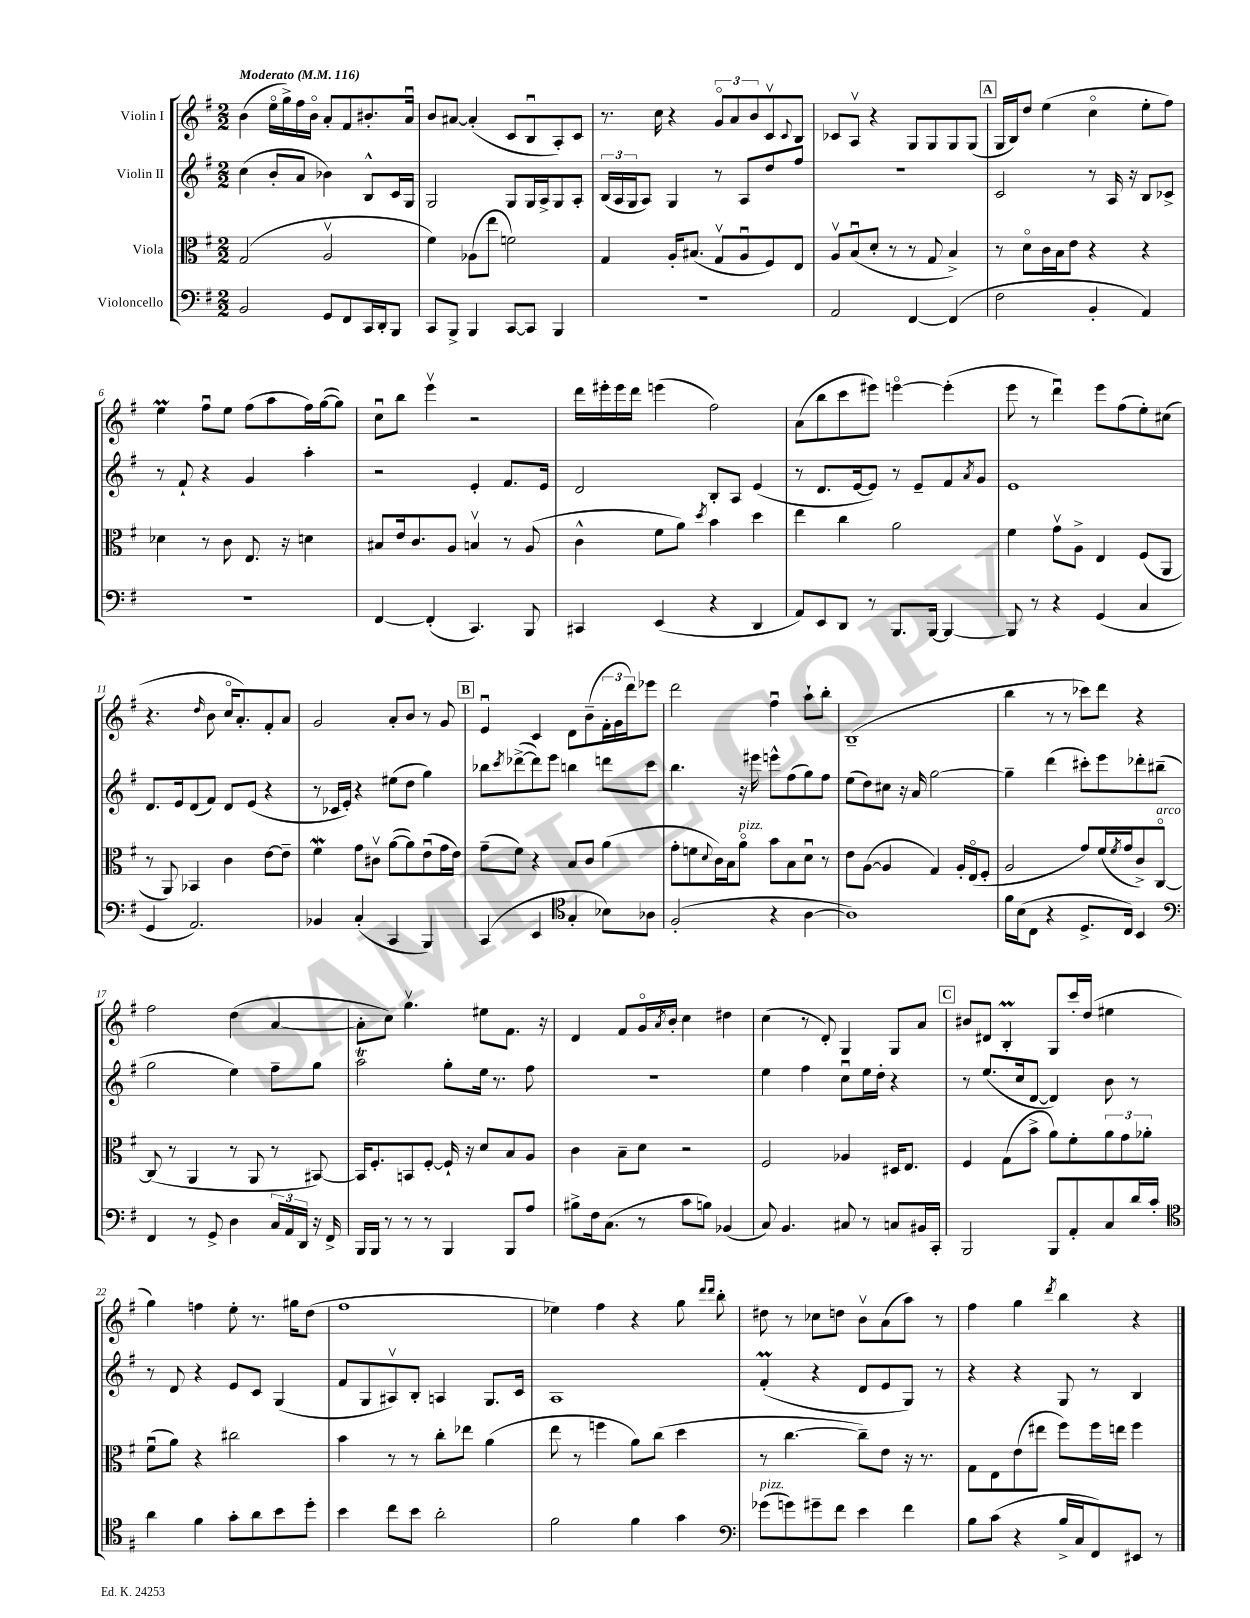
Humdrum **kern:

**kern	**kern	**kern	**kern
*staff4	*staff3	*staff2	*staff1
*clefF4	*clefC3	*clefG2	*clefG2
*k[f#]	*k[f#]	*k[f#]	*k[f#]
*M2/2	*M2/2	*M2/2	*M2/2
*MM116	*MM116	*MM116	*MM116
2BB	(2G	(4cc	(4b
.	.	8b'	16eeo
.	.	.	16gg^)
.	.	8a	16ff#
.	.	.	16bo
8GG	2Av	4b-)	8a'
8FF#	.	.	8f#
16CC	.	8B^^	8.b#'
16DD'	.	.	.
8BBB	.	16c	.
.	.	16G	16au
=	=	=	=
8CC	4f#)	2G	8b
8BBB^	.	.	[8a#
4BBB	(8A-	.	(4a#']
.	8ee	.	.
[8CC	2f)	8G	8c
8CC]	.	16G	8Bu
.	.	16A^	.
4BBB	.	8G	8A')
.	.	8A'	8c
=	=	=	=
1r	4G	(24B	8.r
.	.	24A	.
.	.	24G	.
.	.	8A)	.
.	.	.	16cc
.	16A'	4G	4r
.	(8.B#	.	.
.	8Gv	8r	12go
.	.	.	12a
.	8Au	8A	.
.	.	.	12b
.	8F#)	8dd	8cv
.	.	.	8qqc
.	8E	8ff#	8B
=	=	=	=
2AA	8Av	1r	8c-
.	(8Bu	.	8Av
.	8d'	.	4r
.	8r	.	.
[4FF#	8r	.	8G
.	8G	.	8G
(4FF#]	4B^)	.	8G
.	.	.	(8G
=	=	=	=
2F#	8r	2c	16G
.	.	.	16B)
.	8do	.	8dd
.	16c	.	(4ee
.	16B	.	.
.	8e	.	.
4BB'	4r	8r	4cco
.	.	16A	.
.	.	16r	.
4AA)	4r	8B	8ee'
.	.	8c-^	8ff#)
=	=	=	=
1r	4d-	8r	4ee
.	.	8f#`	.
.	8r	4r	8ff#u
.	8c	.	8ee
.	8.E	4g	(8ff#
.	.	.	8aa
.	16r	.	.
.	4d	4aa'	16ff#)
.	.	.	([16gg
.	.	.	8gg])
=	=	=	=
[4FF#	8B#	2r	8ccu
.	16e	.	8bb
.	8.c	.	.
(4FF#']	.	.	4eeev
.	8A	.	.
4.CC)	4Bv	4e'	2r
.	8r	8.f#	.
8BBB	(8A	.	.
.	.	16e	.
=	=	=	=
4CC#	4c^^	2d	16ddd
.	.	.	16eee#'
.	.	.	16eee#
.	.	.	16ddd
(4EE	8f#	.	(4eee
.	8a)	.	.
.	8qdd	.	.
4r	4b	8B'	2ff#)
.	.	8A	.
4DD	4dd	(4e	.
=	=	=	=
8AA)	4ee	8r	(8a
8EE	.	8.d	8bb
8DD	4cc	.	8ccc
.	.	[16e	.
8r	.	8e])	8eee#)
8.BBB	2a	8r	[4eeeo
.	.	8e~	.
[16BBB	.	.	.
4BBB_	.	8f#	(4eee']
.	.	8qa	.
.	.	8g	.
=	=	=	=
8BBB]	4f#	1e	8eee
8r	.	.	8r
4r	8gv	.	4dddu)
.	8A^	.	.
(4GG	4E	.	8eee
.	.	.	(8ff#
4C	(8F#	.	8ee')
.	8AA	.	(8cc#
=	=	=	=
4GG	8r	8.d	4.r
.	8AA)	.	.
.	.	16e	.
2.AA)	4BB-	(8d	.
.	.	.	16qqdd
.	.	8f#)	8b
.	4c	8d	16cco
.	.	.	8.a')
.	.	(8e	.
.	[8e	4r	8f#'
.	8e~]	.	8a
=	=	=	=
4BB-	4f#	8r	2g
.	.	16c-	.
.	.	16e')	.
(4C'	8g	4r	.
.	8c#v	.	.
4CC	([8a	(8ee#	8a'
.	8a])	8dd	8b
4BBB)	(8eu	4gg)	8r
.	16g	.	8g
.	16e)	.	.
=	=	=	=
(4CC	(8g~	8bb-	4eu
.	.	8qccc	.
.	8f#)	([8ddd-^	.
4EE	4r	8ddd-])	4c
.	.	8eee	.
*clefC4	*	*	*
4G'	8B	4bb	8d
.	8c	.	(8b~
8B-)	(4a	8ddd	24f#'
.	.	.	24g
.	.	.	24ddd)
8A-	.	8ccc	8eee-
=	=	=	=
(2F#'	8g'	4.bb	2ddd
.	8f	.	.
.	8qqd	.	.
.	16c)	.	.
.	16B	.	.
.	8ao	16r	.
.	.	16eee#	.
4r	8b	8eee^^	4ff#u
.	8B	(8ff#	.
[4A	8du	8gg)	8aa`
.	8r	8ff#	8bb'
=	=	=	=
1A])	8e	(8ee	(1B~
.	([8A	8dd)	.
.	4A]	8cc#	.
.	.	16r	.
.	.	16a	.
.	4G)	[2gg	.
.	16A'	.	.
.	(16Eo	.	.
.	8F#'	.	.
=	=	=	=
16f#	2A	4gg~]	4bb
(16B	.	.	.
8C	.	.	.
4r	.	(4ddd	8r
.	.	.	8r
8.D^	8g)	8ccc#')	8ccc-)
.	(16f#	8eee	8ddd
.	8qf#	.	.
16C)	16g	.	.
4BB	8c^)	8ddd-'	4r
.	[8Co	(8bb#~	.
=	=	=	=
*clefF4	*	*	*
4FF#	(8C]	2gg	2ff#
.	8r	.	.
8r	4AA	.	.
8GG^	.	.	.
4D	8r	4ee)	(4dd
.	8AA	.	.
24C	8r	8ff#~	[4a
24AA	.	.	.
24DD	.	.	.
16r	[8BB#)	8gg	.
16FF#^	.	.	.
=	=	=	=
16BBB	16BB#]	2aa	8a']
16BBB	8.F#'	.	.
8r	.	.	8cc)
8r	8BB	.	4.ggv
8r	[8F#'	.	.
4BBB	16F#`]	8gg'	.
.	16r	.	.
.	8d	16ee	8ee#
.	.	8.r	.
8BBB	8B	.	8.f#
8A	8A	8ff#	.
.	.	.	16r
=	=	=	=
8B#^	4c	1r	4d
16F#	.	.	.
(8.C	.	.	.
.	8B~	.	8f#
8r	8d	.	16go
.	.	.	8qa
.	.	.	16b'
8c	2r	.	4cc
8B)	.	.	.
(4BB-	.	.	4dd#
=	=	=	=
8C)	2F#	4ee	(4cc
4.BB	.	.	.
.	.	4ff#	8r
.	.	.	8d')
8C#	4A-	8ccu	4G
8r	.	16ee	.
.	.	16dd'	.
8C	16D#	4r	8G
.	8.E	.	.
16BB#	.	.	8a
16CC'	.	.	.
=	=	=	=
2BBB	4F#	8r	8b#
.	.	(8.ee	8d#
.	(8G	.	4B'
.	.	16cc	.
.	8b^	[8d	.
8BBB	8a)	4d])	8G
8AA'	8f#'	.	16ccc'
.	.	.	(16dd
8C	12a	8b	4ee#
.	12g	.	.
16d	.	8r	.
.	12a-'	.	.
16c'	.	.	.
=	=	=	=
*clefC4	*	*	*
4a	(8f#u	8r	4gg)
.	8a)	8d	.
4f#	4r	4r	4ff
8g'	2cc#	8e	8ee'
8a	.	8c	8.r
8b	.	(4G	.
.	.	.	16gg#
8dd'	.	.	(8dd
=	=	=	=
4b	4b	8f#	1ff#
.	.	8G	.
8cc	8r	8A#v)	.
8b	8r	8B'	.
2a'	8cc'	4A	.
.	8ee-	.	.
.	(4a	8.G	.
.	.	16c	.
=	=	=	=
2f#	8ee	1A	4ee-)
.	8r	.	.
.	4ff	.	4ff#
4f#	8a)	.	4r
.	(8cc	.	.
4g	4dd	.	8gg
.	.	.	16qqddd
.	.	.	16qqddd
.	.	.	8bb'
=	=	=	=
*clefF4	*	*	*
(8g-	8r	(4f#'	8dd#
8g)	[4.cc	.	8r
8g#~	.	4r	8cc-
8f#	.	.	8dd
4e	8cc~])	8d	8bv
.	8e	8e	(8a
4f#	16r	8G)	8aa)
.	8.r	.	.
.	.	8r	8r
=	=	=	=
8B	8G	4r	4ff#
(8c	8E	.	.
4r	(8e	4r	4gg
.	8ee#	.	.
.	.	.	8qddd
16B^	8ff#)	8G	4bb
16C	.	.	.
8FF#)	16ff#	8r	.
.	16ee	.	.
8EE#	4ff#	4B	4r
8r	.	.	.
==	==	==	==
*-	*-	*-	*-
